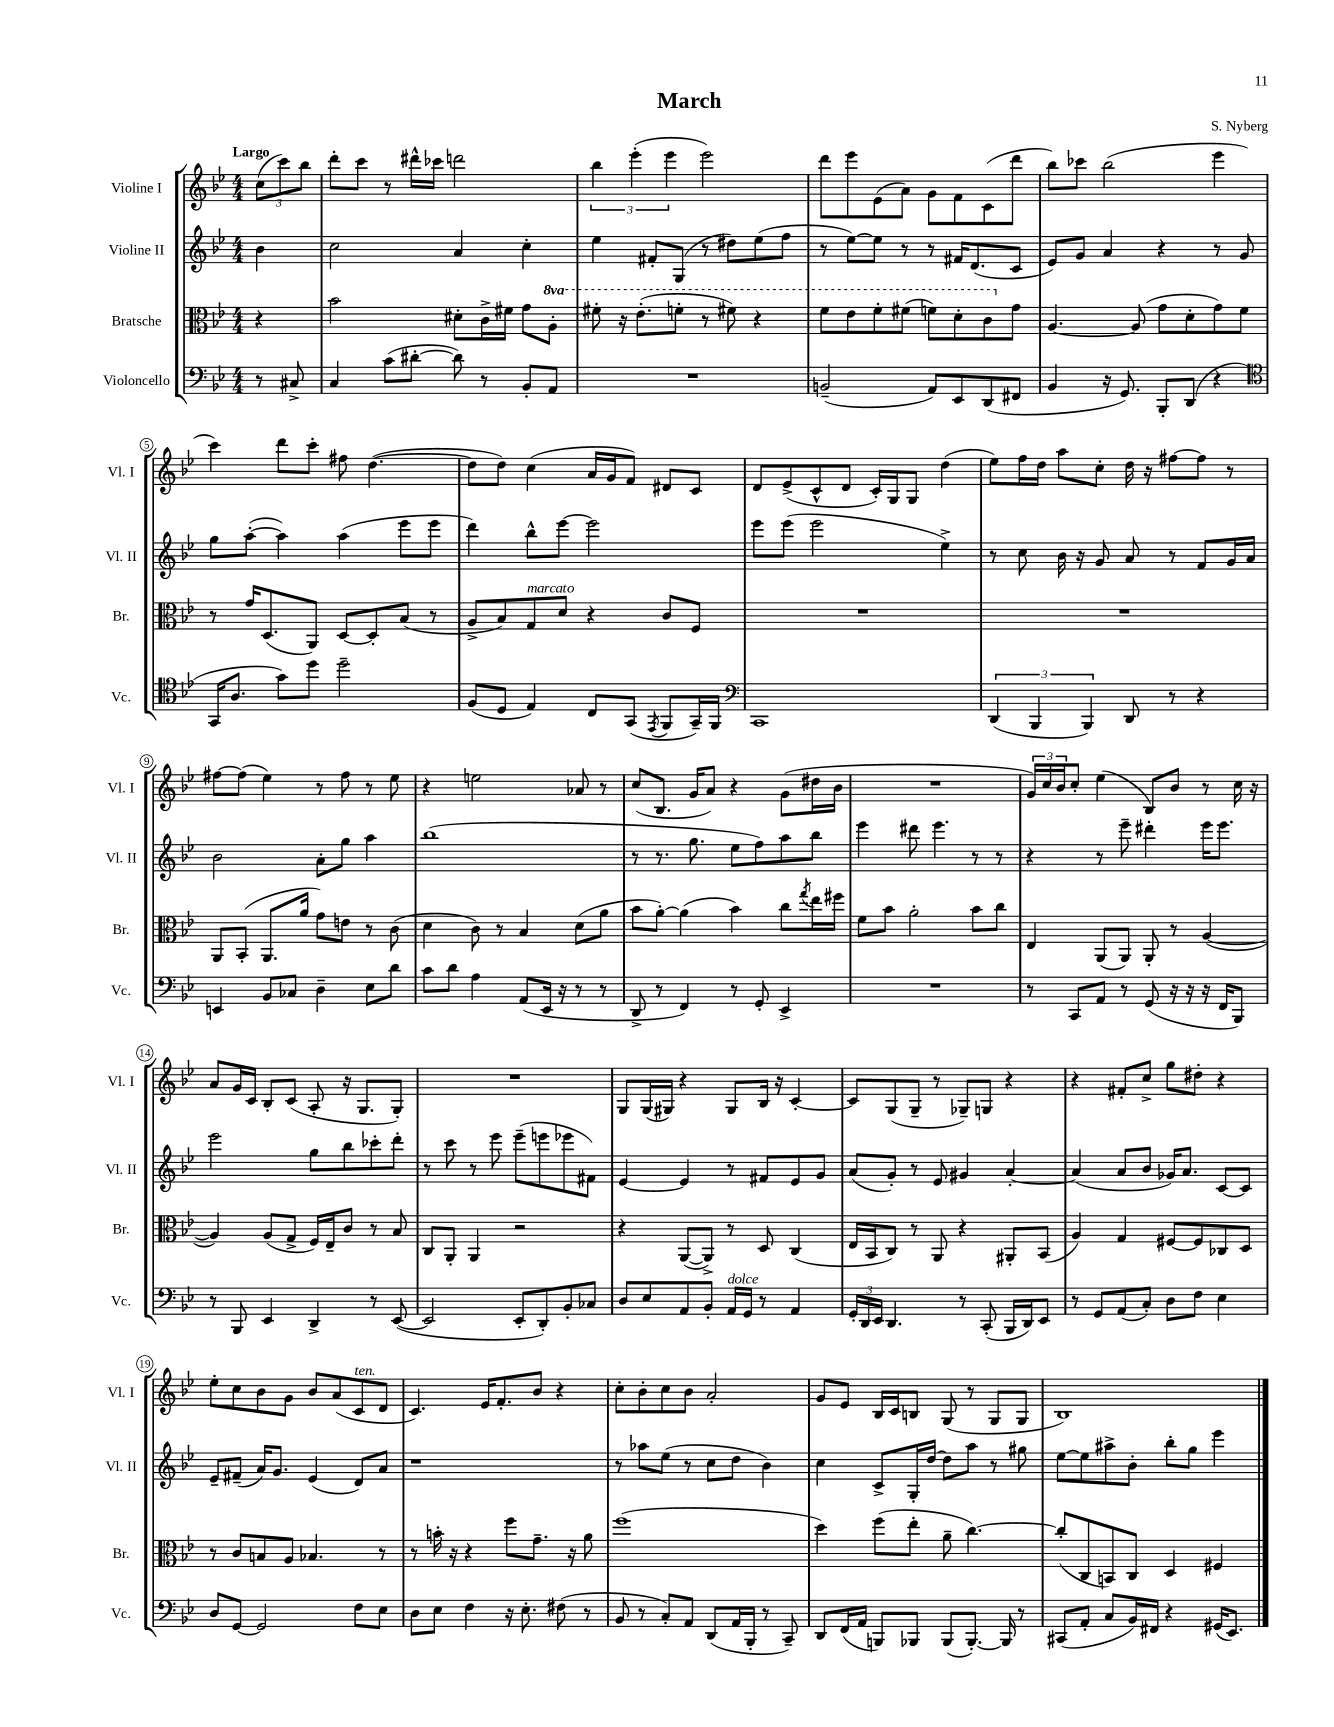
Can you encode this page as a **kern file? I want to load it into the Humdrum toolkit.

**kern	**kern	**kern	**kern
*part4	*part3	*part2	*part1
*staff4	*staff3	*staff2	*staff1
*I"Violoncello	*I"Bratsche	*I"Violine II	*I"Violine I
*I'Vc.	*I'Br.	*I'Vl. II	*I'Vl. I
*clefF4	*clefC3	*clefG2	*clefG2
*k[b-e-]	*k[b-e-]	*k[b-e-]	*k[b-e-]
*M4/4	*M4/4	*M4/4	*M4/4
=	=	=	=
!	!	!	!LO:TX:a:B:t=Largo
8r	4r	4b-\	(12cc\L
.	.	.	12ccc\)
8C#X^/	.	.	.
.	.	.	12bb-\J
=1	=1	=1	=1
4C/	2b-\	2cc\	8ddd'\L
.	.	.	8ccc\J
(8c\L	.	.	8r
[8d#X'\J	.	.	16ddd#X^^\LL
.	.	.	16ccc-X\JJ
8d#\])	8d#X'\L	4a/	2dddn\
8r	16c^\L	.	.
.	16f#X\JJ	.	.
8BB-'/L	8g\L	4cc'\	.
*	*8va	*	*
8AA/J	8a'\J	.	.
=2	=2	=2	=2
1r	8ff#X'\	4ee-\	6bb-\
.	16r	.	.
.	.	.	(6eee-'\
.	(8.ee-'\L	.	.
.	.	8f#X'/L	.
.	.	.	6eee-\
.	8ffn'\J	(8G/J	.
.	8r	8r	2eee-\)
.	8ff#X\)	8dd#X\L)	.
.	4r	(8ee-\	.
.	.	8ff\J	.
=3	=3	=3	=3
(2BBn~/	8ff\L	8r	8ddd\L
.	8ee-\	[8ee-\L)	8eee-\
.	8ff'\	8ee-\J]	(8e-\
.	(8ff#X\J	8r	8a\J)
8AA/L)	8ffn\L)	8r	8g\L
8EE-/	8dd'\	16f#X/KL	8f\
.	.	(8.d/	.
(8DD/	8cc\	.	(8c\
*	*X8va	*	*
8FF#X/J	8g\J	8c/J	8ddd\J
=4	=4	=4	=4
4BB-/	[4.A/	8e-/L)	8bb-\L)
.	.	8g/J	8ccc-X\J
16r	.	4a/	(2bb-\
8.GG/)	.	.	.
.	(8A/]	.	.
8BBB-'/L	8g\L	4r	.
(8DD/J	8d'\	.	.
4r	8g\)	8r	4eee-\
.	8f\J	8g/	.
!!LO:LB:g=z
=5	=5	=5	=5
*clefC4	*	*	*
16GG/KL	8r	8gg\L	4ccc\)
8.A/J	.	.	.
.	16g/KL	([8aa'\J	.
.	(8.D/	.	.
8g\L)	.	4aa\])	8ddd\L
8dd\J	8AA/J)	.	8ccc'\J
2dd~\	[8D/L	(4aa\	8ff#X\
.	8D'/]	.	([4.dd\
.	(8B-/J	8eee-\L	.
.	8r	8eee-\J	.
=6	=6	=6	=6
(8F/L	8A^/L	4ddd\)	8dd\L]
8D/J	8B-/)	.	8dd\J)
!	!LO:TX:a:i:t=marcato	!	!
4E-/)	8G/	8bb-^^\L	(4cc\
.	8d/J	[8eee-\J	.
8C/L	4r	2eee-\]	16a/LL
.	.	.	16g/J
(8GG/J	.	.	8f/J)
8qEE-/	.	.	.
8FF/L	8c/L	.	8d#X/L
16GG~/L)	8F/J	.	8c/J
16FF/JJ	.	.	.
=7	=7	=7	=7
*clefF4	*	*	*
1CC	1r	8eee-\L	8d/L
.	.	(8eee-\J	(8e-^/
.	.	2eee-\	8c^^/
.	.	.	8d/J
.	.	.	16c'/LL)
.	.	.	16G/J
.	.	.	8G/J
.	.	4ee-^\)	(4dd\
=8	=8	=8	=8
(6DD/	1r	8r	8ee-\L)
.	.	8cc\	16ff\L
6BBB-/	.	.	.
.	.	.	16dd\JJ
.	.	16b-\	8aa\L
.	.	16r	.
6BBB-/)	.	.	.
.	.	8g/	8cc'\J
8DD/	.	8a/	16dd\
.	.	.	16r
8r	.	8r	[8ff#X\L
4r	.	8f/L	8ff#\J]
.	.	16g/L	8r
.	.	16a/JJ	.
!!LO:LB:g=z
=9	=9	=9	=9
4EEn/	8AA/L	2b-\	[8ff#X\L
.	(8BB-'/J	.	(8ff#\J]
8BB-/L	8.AA/L	.	4ee-\)
8C-X/J	.	.	.
.	16a/Jk	.	.
4D~\	8g\L)	8a'\L	8r
.	8en\J	8gg\J	8ff#\
8E-\L	8r	4aa\	8r
8d\J	(8c\	.	8ee-\
=10	=10	=10	=10
8c\L	4d\	(1bb-	4r
8d\J	.	.	.
4A\	8c\)	.	2een\
.	8r	.	.
(8AA/L	4B-/	.	.
16EE-/Jk	.	.	.
16r	.	.	.
8r	(8d\L	.	8a-X/
8r	8a\J	.	8r
=11	=11	=11	=11
8DD^/	8b-\L	8r	(8cc/L
8r	[8a'\J)	8.r	8.B-/J
4FF/)	(4a\]	.	.
.	.	8.gg\	16g/KL
.	.	.	8a/J)
8r	4b-\)	8ee-\L	4r
8GG'/	.	8ff\)	.
4EE-^/	8cc\L	8aa\	(8g\L
.	8qgg/	.	.
.	16ee-\L	8bb-\J	16dd#X\L
.	16ff#X\JJ	.	16b-\JJ
=12	=12	=12	=12
1r	8f\L	4eee-\	1r
.	8b-\J	.	.
.	2a'\	8ddd#X\	.
.	.	4.eee-\	.
.	8b-\L	8r	.
.	8cc\J	8r	.
=13	=13	=13	=13
8r	4E-/	4r	24g/LL)
.	.	.	24cc/
.	.	.	24b-/J
8CC/L	.	.	8cc'/J
8AA/J	(8AA/L	8r	(4ee-\
8r	8AA/J)	8eee-~\	.
(8GG/	8AA'/	4ddd#X'\	8B-/L)
16r	8r	.	8b-/J
16r	.	.	.
16r	([4A/	16eee-\KL	8r
16FF/KL	.	8.eee-\J	.
8BBB-/J)	.	.	16cc\
.	.	.	16r
!!LO:LB:g=z
=14	=14	=14	=14
8r	4A/])	2eee-\	8a/L
8BBB-/	.	.	16g/L
.	.	.	16c/JJ
4EE-/	(8A/L	.	8B-'/L
.	8G^/J	.	(8c/J
4DD^/	16F/LL)	8gg\L	8A'/
.	16E-~/J	.	.
.	8c/J	8bb-\	16r
.	.	.	8.G/L
8r	8r	8ccc-X'\	.
([8EE-/	8B-/	8ddd'\J	8G'/J)
=15	=15	=15	=15
2EE-/]	8C/L	8r	1r
.	8AA'/J	8ccc\	.
.	4AA/	8r	.
.	.	8eee-\	.
8EE-'/L	2r	(8eee-~\L	.
8DD'/)	.	8eeen\	.
8BB-'/	.	8eee-X\	.
8C-X/J	.	8f#X\J)	.
=16	=16	=16	=16
8D/L	4r	[4e-/	8G/L
8E-/	.	.	(16G/L
.	.	.	16G#X/JJ)
8AA/	([8AA/L	4e-/]	4r
8BB-'/J	8AA^/J])	.	.
!LO:TX:a:i:t=dolce	!	!	!
16AA/LL	8r	8r	8G#/L
16GG/JJ	.	.	.
8r	8D/	8f#X/L	16B-/Jk
.	.	.	16r
4AA/	(4C/	8e-/	[4c'/
.	.	8g/J	.
=17	=17	=17	=17
24GG'/LL	16E-/LL	(8a/L	8c/L]
24DD/	.	.	.
.	16BB-/J	.	.
24EE-/JJ	.	.	.
4.DD/	8C/J)	8g'/J)	(8G/
.	8r	8r	8G~/J
.	8AA/	8e-/	8r
8r	4r	4g#X/	8G-X~/L)
(8CC'/	.	.	8Gn/J
16BBB-/LL	8AA#X'/L	[4a'/	4r
16DD/J)	.	.	.
8EE-/J	(8BB-/J	.	.
=18	=18	=18	=18
8r	4A/)	(4a/]	4r
8GG/L	.	.	.
(8AA/	4G/	8a/L	8f#X'/L
8C'/J)	.	8b-/J	8cc^/J
8D\L	[8F#X/L	16g-X/KL)	8gg\L
.	.	8.a/J	.
8F\J	8F#/]	.	8dd#X'\J
4E-\	8C-X/	[8c/L	4r
.	8D/J	8c/J]	.
!!LO:LB:g=z
=19	=19	=19	=19
8D/L	8r	8e-~/L	8ee-'\L
[8GG/J	8c/L	(8f#X~/J	8cc\
2GG/]	8Bn/	16a/KL)	8b-\
.	.	8.g/J	.
.	8A/J	.	8g\J
.	4.B-X/	(4e-/	8b-/L
.	.	.	(8a/
!	!	!	!LO:TX:a:i:t=ten.
8F\L	.	8d/L)	8c/
8E-\J	8r	8a/J	8d/J
=20	=20	=20	=20
8D\L	8r	1r	4.c/)
8E-\J	16bn'\	.	.
.	16r	.	.
4F\	4r	.	.
.	.	.	16e-/KL
.	.	.	8.f'/
16r	8ff\L	.	.
8.E-'\	.	.	.
.	8.g~\J	.	8b-/J
(8F#X\	.	.	4r
.	16r	.	.
8r	8a\	.	.
=21	=21	=21	=21
8BB-/	(1ff	8r	8cc'\L
8r	.	8aa-X\L	8b-'\
8C'/L)	.	(8ee-\J	8cc\
8AA/J	.	8r	8b-\J
(8DD/L	.	8cc\L	2a'/
16AA/L	.	8dd\J	.
16BBB-'/JJ	.	.	.
8r	.	4b-\)	.
8CC~/)	.	.	.
=22	=22	=22	=22
8DD/L	4dd\)	4cc\	8g/L
(16FF/L	.	.	8e-/J
16AA/JJ	.	.	.
8BBBn/L)	(8ff\L	8c^/L	16B-/LL
.	.	.	16c/J
8BBB-X/J	8ee-'\J	16G'/L	8Bn/J
.	.	[16dd/JJ	.
(8BBB-/L	8a~\	8dd\L]	(8G/
[8.BBB-'/J)	[4.cc\)	8aa\J	8r
.	.	8r	8G/L
16BBB-/]	.	.	.
8r	.	8gg#X\	8G/J
=23	=23	=23	=23
(8CC#X/L	(8cc'/L]	[8ee-\L	1B-)
8AA'/J	8C/	8ee-\]	.
8C/L	8BBn/)	8aa#X^\	.
16BB-/L)	8C/J	8b-'\J	.
16FF#X/JJ	.	.	.
4r	4D/	8bb-'\L	.
.	.	8gg\J	.
(16GG#X/KL	4F#X/	4eee-\	.
8.EE-/J)	.	.	.
==	==	==	==
*-	*-	*-	*-
